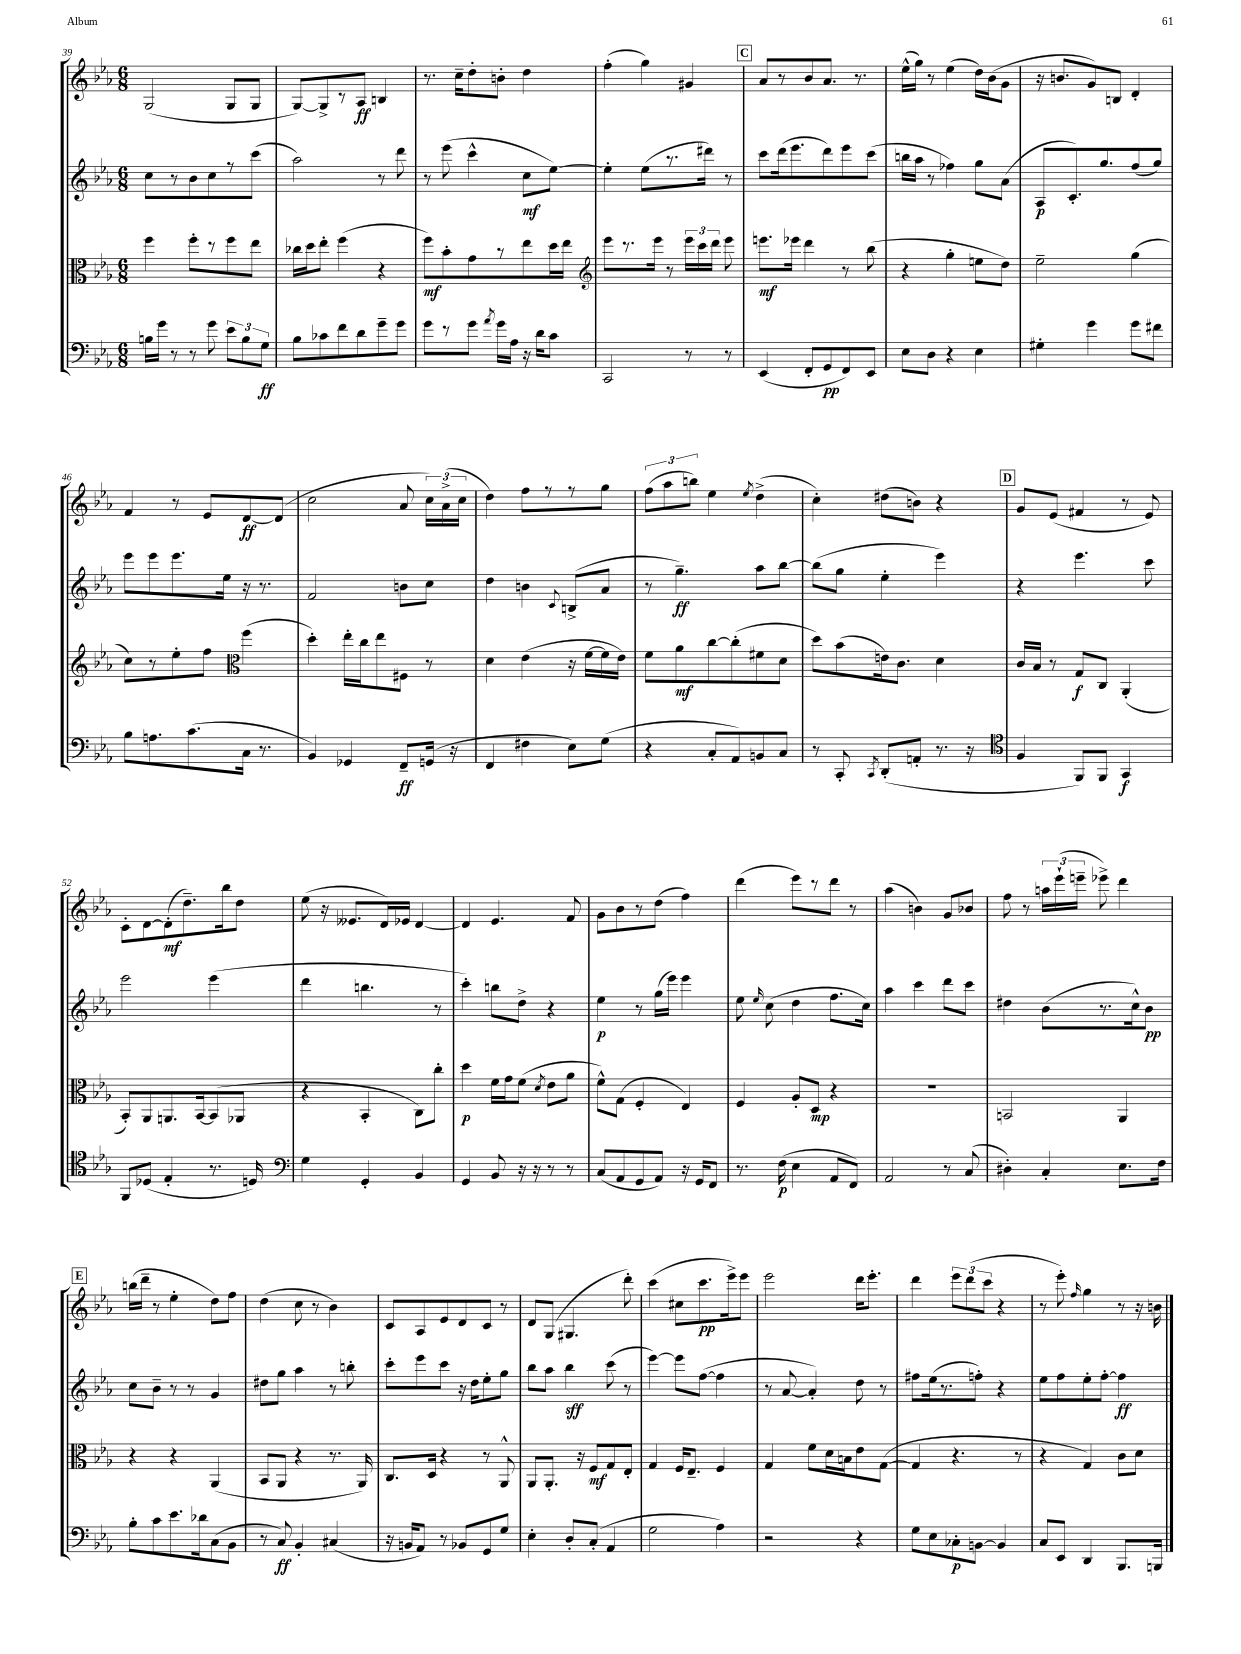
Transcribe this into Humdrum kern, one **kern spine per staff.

**kern	**kern	**kern	**kern
*staff4	*staff3	*staff2	*staff1
*clefF4	*clefC3	*clefG2	*clefG2
*k[b-e-a-]	*k[b-e-a-]	*k[b-e-a-]	*k[b-e-a-]
*M6/8	*M6/8	*M6/8	*M6/8
16B	4ff	8cc	(2G
16g	.	.	.
8r	.	8r	.
8r	8ff'	8b-	.
8g	8r	8cc	.
12e-	8ff	8r	8G
12B	.	.	.
.	8ee-	(8ccc	8G
12G	.	.	.
=	=	=	=
8B-	16cc-	2aa-)	[8G)
.	16dd	.	.
8c-	8ee-'	.	8G^]
8f	(4ff	.	8r
8d	.	.	8A-
8g~	4r	8r	4B
8g	.	8ddd	.
=	=	=	=
8g	8ff)	8r	8.r
8r	8b-'	(8eee-	.
.	.	.	16cc~
8g	8g	4ccc^^	8dd'
8qa-	.	.	.
16g	8r	.	8b'
16A-	.	.	.
16r	8ee-	8cc	4dd
16d	.	.	.
8c	16dd	[8ee-)	.
.	16ee-	.	.
=	=	=	=
*	*clefG2	*	*
2CC	8eee-	4ee-']	(4ff'
.	8.r	.	.
.	.	(8ee-	4gg)
.	16eee-	.	.
.	8r	8.r	.
8r	24eee-	.	4g#
.	24ccc	.	.
.	.	16ddd#)	.
.	24ddd	.	.
8r	8eee-	8r	.
=	=	=	=
(4EE-	8.eee	8ccc	8a-
.	.	(16ddd	8r
.	16eee-	8.eee-	.
8FF'	4ddd	.	8b-
8GG	.	8ddd)	8.a-
8FF)	8r	8eee-	.
.	.	.	8.r
8EE-	(8bb-	(8ccc	.
=	=	=	=
8E-	4r	16bb	(16ee-^^
.	.	16aa-	16gg)
8D	.	8r	8r
4r	4gg'	4ff-)	(4ee-
4E-	8ee	8gg	16dd)
.	.	.	(16b-
.	8dd)	(8a-	8g
=	=	=	=
4G#'	2ee-~	8A-	16r
.	.	.	8.b
.	.	8.c')	.
4g	.	.	8g)
.	.	8.gg	.
.	.	.	8B
8g	(4gg	(8ff	4d'
8f#	.	8gg)	.
=	=	=	=
8B-	8cc)	8eee-	4f
8.A	8r	8eee-	.
.	8ee-'	8.eee-	8r
(8.c	.	.	.
.	8ff	.	8e-
.	.	16ee-	.
*	*clefC3	*	*
16C	(4ff	16r	[8d
8.r	.	8.r	.
.	.	.	(8d]
=	=	=	=
4BB-)	4dd')	2f	2cc
4GG-	16ee-'	.	.
.	16cc	.	.
.	8ee-	.	.
8FF~	8F#	8b	8a-
(16GG	8r	8cc	24cc)
.	.	.	(24a-^
16r	.	.	.
.	.	.	24cc
=	=	=	=
4FF	4d	4dd	4dd)
4F#	(4e-	4b	8ff
.	.	.	8r
.	.	8qqc	.
8E-)	16r	(8B^	8r
.	[16f	.	.
(8G	16f]	8a-	8gg
.	16e-)	.	.
=	=	=	=
4r	8f	8r	(12ff
.	.	.	12aa-
.	8a-	4.gg~)	.
.	.	.	12bb)
8C'	[8cc	.	4ee-
8AA-)	(8cc']	.	.
.	.	.	8qee-
8BB	8f#	8aa-	(4dd^
8C	8d	[8bb-	.
=	=	=	=
8r	8dd)	(8bb-]	4cc')
8CC'	(8b-	8gg	.
8qCC	.	.	.
(8DD'	16e)	4ee-'	(8dd#
.	8.c	.	.
8AA'	.	.	8b)
8.r	4d	4eee-)	4r
16r	.	.	.
=	=	=	=
*clefC4	*	*	*
4F	16c	4r	8g
.	16B-	.	.
.	8r	.	(8e-
8FF)	8G	4.eee-	4f#
8FF	8C	.	.
4GG	(4AA-'	.	8r
.	.	8ccc	8e-)
=	=	=	=
8FF	8BB-')	2eee-	8c'
(8D-	8AA-	.	[8d
4E-'	8.AA	.	(8d']
.	.	.	8.dd~)
.	[16BB-	.	.
8.r	(8BB-]	(4eee-	.
.	.	.	16bb-
.	8AA-	.	8dd
16D)	.	.	.
=	=	=	=
*clefF4	*	*	*
4G	4r	4ddd	(8ee-
.	.	.	16r
.	.	.	8.e--
4GG'	4BB-'	4.bb	.
.	.	.	16d)
.	.	.	16e-
4BB-	8C)	.	[4d
.	8cc'	8r	.
=	=	=	=
4GG	4dd	4ccc')	4d]
8BB-	16f	8bb	4.e-
.	16g	.	.
16r	(8f	8dd^	.
16r	.	.	.
.	8qd	.	.
8r	8e-	4r	.
8r	8a-	.	8f
=	=	=	=
(8C	8f^^)	4ee-	8g
8AA-	(8G	.	8b-
8GG	4F'	8r	8r
8AA-)	.	(16gg	(8dd
.	.	16eee-)	.
16r	4E-)	4eee-	4ff)
16GG	.	.	.
8FF	.	.	.
=	=	=	=
8.r	4F	8ee-	(4ddd
.	.	16qqee-	.
.	.	(8cc	.
(16F	.	.	.
4E-	8A-'	4dd	8eee-)
.	8D	.	8r
8AA-	4r	8.ff	8ddd
8FF)	.	.	8r
.	.	16cc)	.
=	=	=	=
2AA-	2.r	4aa-	(4aa-
.	.	4ccc	4b)
8r	.	8ddd	8g
(8C	.	8ccc	8b-
=	=	=	=
4D#')	2BB	4dd#	8ff
.	.	.	8r
4C'	.	(8b-	24aa
.	.	.	(24eee-`
.	.	.	24eee~
.	.	8.r	8eee-^)
8.E-	4AA-	.	4ddd
.	.	16cc^^)	.
.	.	8b-	.
16F	.	.	.
=	=	=	=
8B-'	4r	8cc	(16bb
.	.	.	16ddd~
8c	.	8b-~	8r
8.e-	4r	8r	4ee-'
.	.	8r	.
16d-	.	.	.
(8C	(4AA-	4g	8dd)
8BB-	.	.	8ff
=	=	=	=
8r	8BB-	8dd#	(4dd
8C)	8AA-	8gg	.
4BB-'	4r	4aa-	8cc
.	.	.	8r
(4C#	8.r	8r	4b-)
.	.	8bb'	.
.	16AA-)	.	.
=	=	=	=
16r	8.C	8ccc'	8c
16BB	.	.	.
8AA-)	.	8eee-	8A-
.	16D	.	.
8r	4r	8ccc	8e-
8BB-	.	16r	8d
.	.	16dd	.
8GG	8r	8ee-'	8c
8G	8AA-^^	8gg	8r
=	=	=	=
4E-'	8AA-	8bb-	8d
.	8.AA-'	8aa-	(8G
8D'	.	4bb-	4.G#
.	16r	.	.
(8C'	8F	.	.
4AA-	8G	(8ccc	.
.	8E-'	8r	8ddd')
=	=	=	=
2G	4G	[4eee-)	(4ccc
.	16F	8eee-]	8cc#
.	8.E-~	.	.
.	.	([8ff	8.ccc
4A-)	4F	4ff]	.
.	.	.	16eee-^)
.	.	.	8eee-
=	=	=	=
2r	4G	8r	2eee-
.	.	[8a-	.
.	8f	4a-'])	.
.	16d	.	.
.	16B	.	.
4r	8e-	8dd	16ddd
.	.	.	8.eee-'
.	([8G	8r	.
=	=	=	=
8G	4G]	8ff#	4ddd
8E-	.	(16ee-	.
.	.	8.r	.
8C-'	4.r	.	12eee-
.	.	.	(12ddd
[8BB	.	8ff')	.
.	.	.	12ccc
4BB]	.	4r	4r
.	8r	.	.
=	=	=	=
8C	4r	8ee-	8r
8EE-	.	8ff	8eee-')
.	.	.	16qqff
4DD	4G)	8ee-'	4gg
.	.	[8ff'	.
8.BBB-	8c	4ff]	8r
.	8d	.	16r
16BBB	.	.	16b
==	==	==	==
*-	*-	*-	*-
